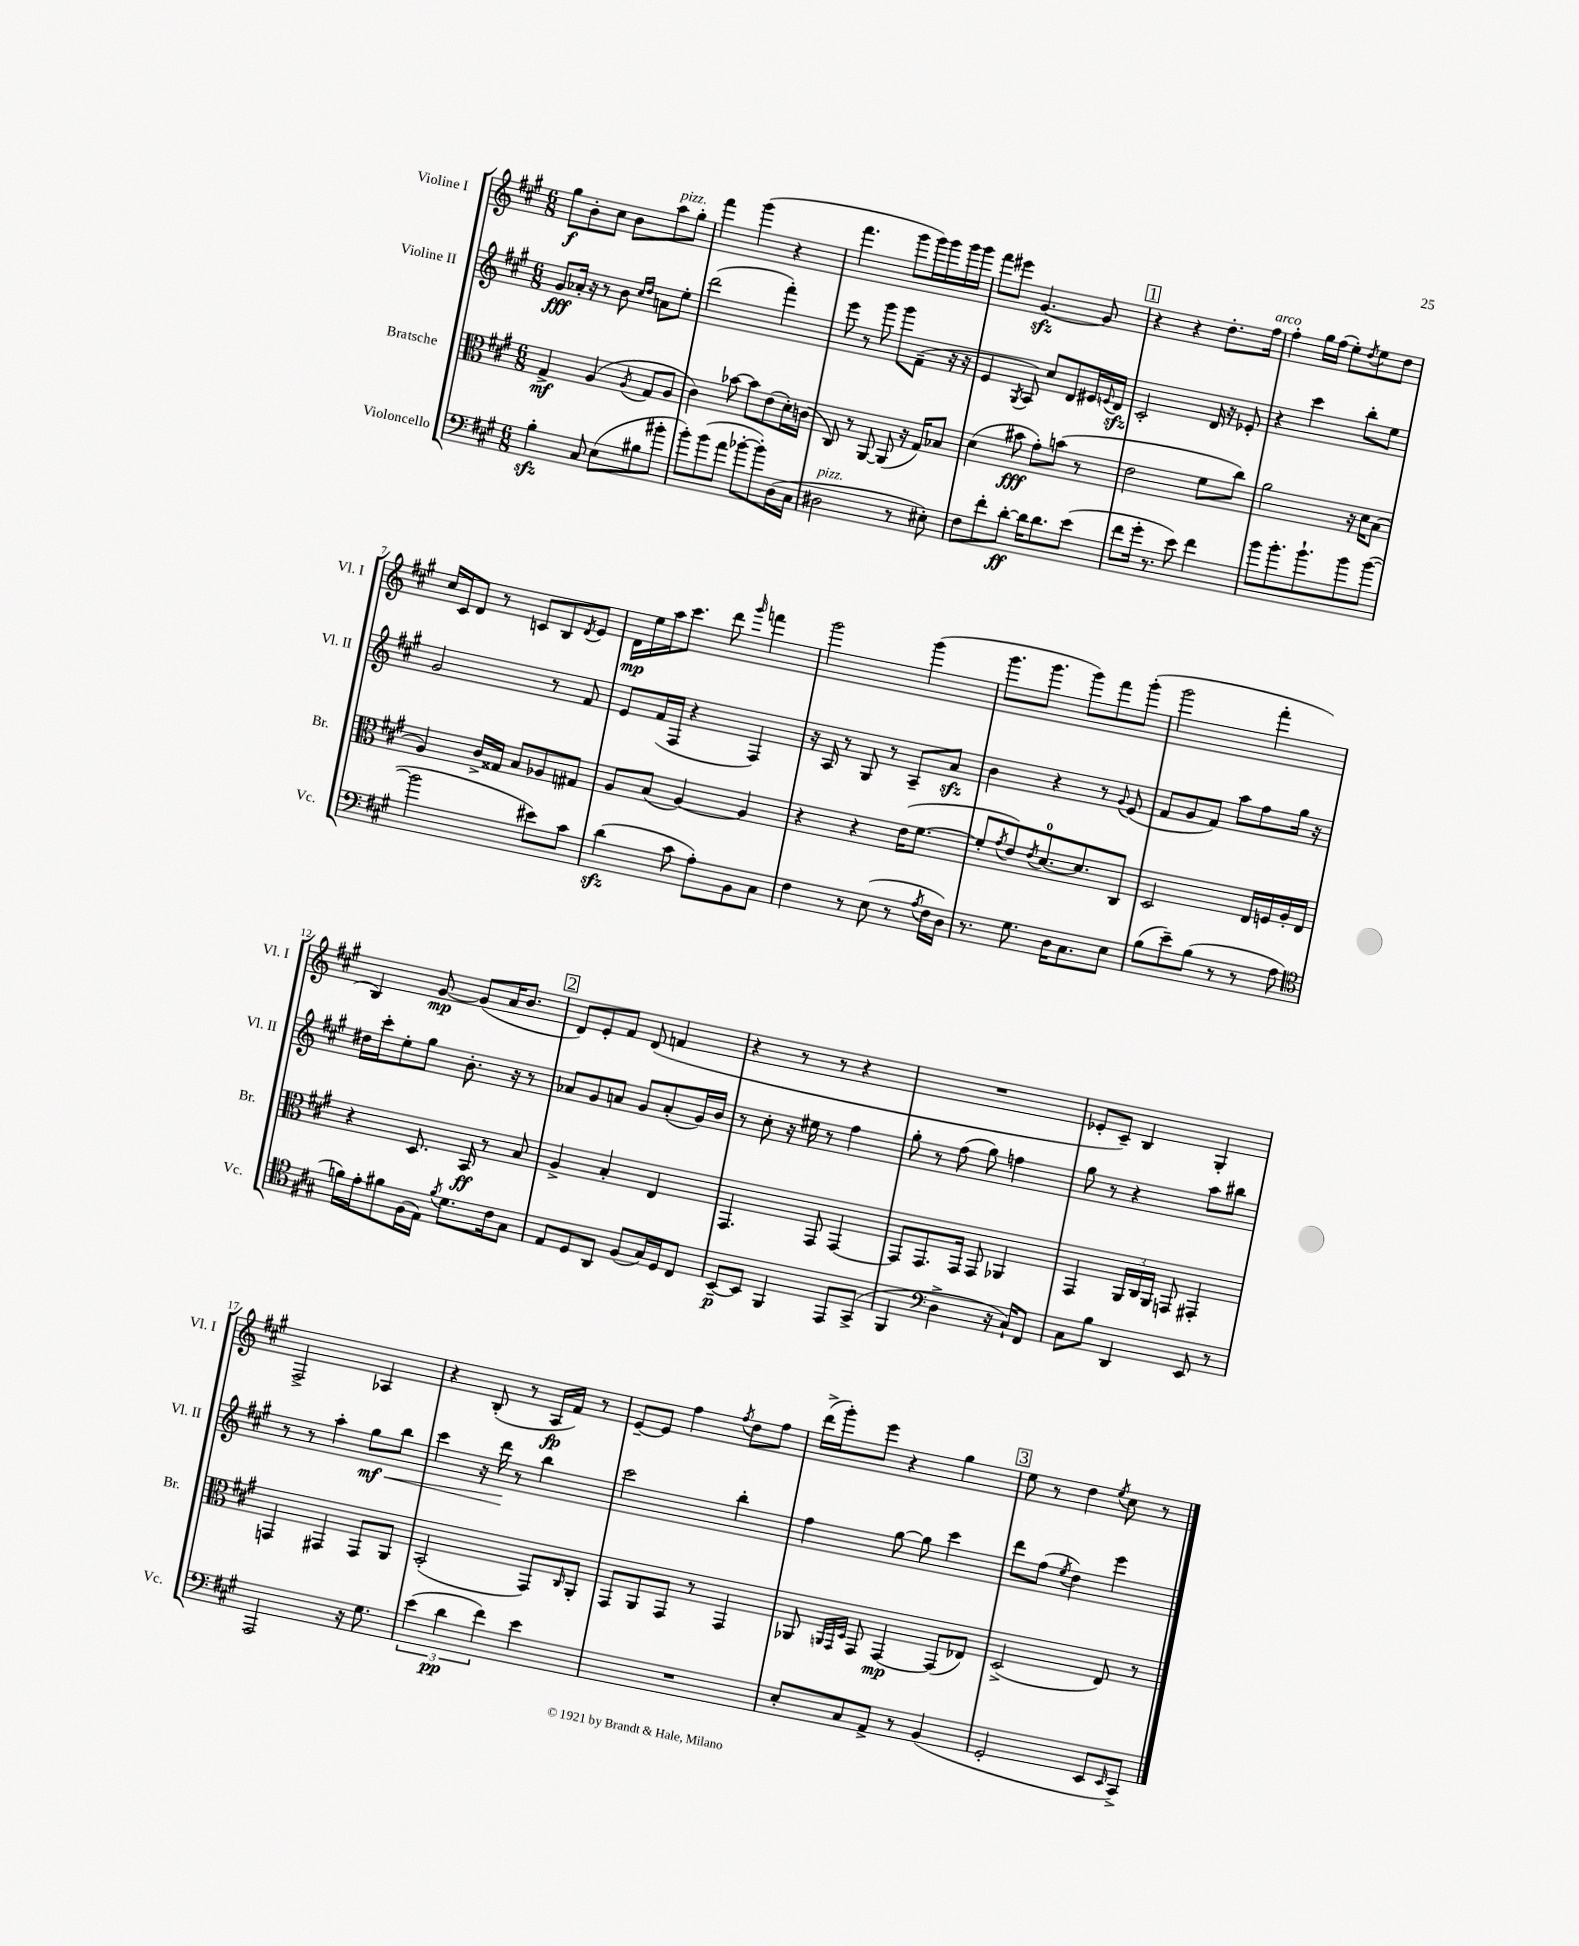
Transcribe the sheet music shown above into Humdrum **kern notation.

**kern	**dynam	**kern	**dynam	**kern	**dynam	**kern	**dynam
*part4	*part4	*part3	*part3	*part2	*part2	*part1	*part1
*staff4	*staff4	*staff3	*staff3	*staff2	*staff2	*staff1	*staff1
*I"Violoncello	*	*I"Bratsche	*	*I"Violine II	*	*I"Violine I	*
*I'Vc.	*	*I'Br.	*	*I'Vl. II	*	*I'Vl. I	*
*clefF4	*	*clefC3	*	*clefG2	*	*clefG2	*
*k[f#c#g#]	*	*k[f#c#g#]	*	*k[f#c#g#]	*	*k[f#c#g#]	*
*M6/8	*	*M6/8	*	*M6/8	*	*M6/8	*
=1	=1	=1	=1	=1	=1	=1	=1
4Bzz'\	.	4G#^/	mf	8g#/L	fff	8gg#\L	f
.	.	.	.	16a-X'/Jk	.	8b'\	.
.	.	.	.	16r	.	.	.
8C#/	.	(4A/	.	8r	.	8cc#\J	.
(8E\L	.	.	.	8b\	.	8b\L	.
.	.	.	.	16qqcc#/LL	.	.	.
.	.	8qA/	.	16qqdd/JJ	.	.	.
!	!	!	!	!	!	!LO:TX:a:i:t=pizz.	!
8B#X\	.	8G#/L	.	8an\L	.	8aa\	.
8b#X'\J	.	8A/J	.	8ee'\J	.	8gg#'\J	.
=2	=2	=2	=2	=2	=2	=2	=2
8b'\L)	.	4c#\)	.	(2ddd\	.	4fff#\	.
(8b\	.	.	.	.	.	.	.
8a\J	.	[8b-X\	.	.	.	(4ggg#\	.
[8b-X'\L	.	8b-\L]	.	.	.	.	.
8b-'\])	.	(8e\	.	4fff#'\)	.	4r	.
(16D\L	.	16d'\L)	.	.	.	.	.
16C#\JJ	.	(16cn\JJ	.	.	.	.	.
=3	=3	=3	=3	=3	=3	=3	=3
!LO:TX:a:i:t=pizz.	!	!	!	!	!	!	!
2D#X\	.	8C#/)	.	8eee\	.	4.fff#\	.
.	.	8r	.	8r	.	.	.
.	.	[8AA/	.	8ggg#\	.	.	.
.	.	(8AA/]	.	8ggg#\L	.	8ggg#\L	.
8r	.	16r	.	(8f#~\J	.	16ggg#\L)	.
.	.	16G#/KL)	.	.	.	16ggg#\	.
8E#X'\)	.	8B-X/J	.	16r	.	16ggg#\	.
.	.	.	.	16r	.	16ggg#\JJ	.
=4	=4	=4	=4	=4	=4	=4	=4
8F#\L	.	(4d\	.	4e/	.	8fff#\L	.
8f#'\	.	.	.	.	.	8eee#X\J	.
.	.	.	.	8qG#/	.	.	.
[8d'\J	ff	8b#X\	fff	8A/)	.	[4.g#zz/	.
16d\KL]	.	8g#'\L)	.	8cc#/L	.	.	.
8.d\	.	.	.	.	.	.	.
.	.	(8bn\J	.	8d/	.	.	.
(8e\J	.	8r	.	16e#X/L	.	8g#/]	.
.	.	.	.	8qqen/	.	.	.
.	.	.	.	16dzz/JJ	.	.	.
!!LO:REH:place=s1:t=1
=5	=5	=5	=5	=5	=5	=5	=5
8f#\L	.	2e\	.	2c#'/	.	4r	.
16g#'\Jk	.	.	.	.	.	.	.
8.r	.	.	.	.	.	.	.
.	.	.	.	.	.	4r	.
8e\)	.	.	.	.	.	.	.
4f#\	.	8f#\L	.	16d/	.	8.dd'\L	.
.	.	.	.	16r	.	.	.
.	.	8cc#\J)	.	8e-X'/	.	.	.
!	!	!	!	!	!	!LO:TX:a:i:t=arco	!
.	.	.	.	.	.	16ff#\Jk	.
=6	=6	=6	=6	=6	=6	=6	=6
8b\L	.	2a\	.	4r	.	4ff#'\	.
8.b'\	.	.	.	.	.	.	.
.	.	.	.	4ccc#\	.	16gg#\LL	.
8.b`\	.	.	.	.	.	(16ff#\JJ	.
.	.	.	.	.	.	8ee'\L)	.
.	.	.	.	.	.	8qdd/	.
8b\	.	16r	.	8bb'\L	.	8ee\	.
.	.	16d\KL	.	.	.	.	.
([8b\J	.	(8B\J	.	8ee\J	.	8dd\J	.
!!LO:LB:g=z
=7	=7	=7	=7	=7	=7	=7	=7
2b\]	.	4A/)	.	2g#/	.	16cc#/LL	.
.	.	.	.	.	.	16c#/J	.
.	.	.	.	.	.	8d/J	.
.	.	16c#^/LL	.	.	.	8r	.
.	.	16G##X/JJ	.	.	.	.	.
.	.	8B/L	.	.	.	8cn/L	.
8e#X\L)	.	8A-X/	.	8r	.	8B/	.
.	.	.	.	.	.	8qd/	.
8c#\J	.	8G#X/J	.	8f#/	.	8e/J	.
=8	=8	=8	=8	=8	=8	=8	=8
(4dzz\	.	8A/L	.	8e/L	.	16d\LL	mp
.	.	.	.	.	.	16ee\	.
.	.	(8B/J	.	(16f#/L	.	16aa\J	.
.	.	.	.	16F#/JJ	.	8.ccc#\J	.
8c#\	.	[4A/)	.	4r	.	.	.
8A'\L)	.	.	.	.	.	8ddd\	.
.	.	.	.	.	.	16qqggg#/	.
8BB\	.	4A/]	.	4F#/)	.	4fffn\	.
8C#\J	.	.	.	.	.	.	.
=9	=9	=9	=9	=9	=9	=9	=9
4F#\	.	4r	.	16r	.	2ggg#\	.
.	.	.	.	16A/	.	.	.
.	.	.	.	8r	.	.	.
8r	.	4r	.	8G#/	.	.	.
(8E\	.	.	.	8r	.	.	.
8r	.	(16e\KL	.	8A~/L	.	(4ggg#\	.
.	.	[8.f#\J	.	.	.	.	.
8qA/	.	.	.	.	.	.	.
16F#\LL	.	.	.	8azz/J	.	.	.
16D\JJ)	.	.	.	.	.	.	.
=10	=10	=10	=10	=10	=10	=10	=10
8.r	.	8f#'/L]	.	4b\	.	8.ggg#\L	.
.	.	8qg#/	.	.	.	.	.
.	.	8e/)	.	.	.	.	.
8.G#\	.	.	.	.	.	8.ggg#\J	.
.	.	8qe/	.	.	.	.	.
.	.	[8.d/	.	4r	.	.	.
16D\KL	.	.	.	.	.	8ggg#\L)	.
8.C#\	.	8.d/]	.	.	.	.	.
.	.	.	.	8r	.	8fff#\	.
.	.	.	.	8qqg#/	.	.	.
8E\J	.	8C#/J	.	(8e/	.	(8ggg#'\J	.
=11	=11	=11	=11	=11	=11	=11	=11
(8B\L	.	2D/	.	8f#/L	.	2ggg#\	.
8e~\)	.	.	.	8g#/	.	.	.
(8B\J	.	.	.	8f#/J)	.	.	.
8r	.	.	.	8aa\L	.	.	.
8r	.	16E/LL	.	8ff#\	.	4fff#'\	.
.	.	16Fn/	.	.	.	.	.
8A\	.	16A'/	.	16gg#\Jk	.	.	.
.	.	16E/JJ	.	16r	.	.	.
!!LO:LB:g=z
=12	=12	=12	=12	=12	=12	=12	=12
*clefC4	*	*	*	*	*	*	*
16fn\LL)	.	4r	.	16dd#X\LL	.	4B/)	.
16e'\J	.	.	.	16ccc#'\J	.	.	.
8f#X\	.	.	.	8ee'\	.	.	.
(16F#\L	.	8.D/	.	8gg#\J	.	[8g#/	mp
16E\JJ)	.	.	.	.	.	.	.
8qf#/	.	.	.	.	.	.	.
8.d\L	.	.	.	8.b'\	.	(8g#/L]	.
.	.	16BB/	ff	.	.	.	.
.	.	8r	.	.	.	16a/K	.
16c#\k	.	.	.	16r	.	8.b/J	.
8G#\J	.	8B/	.	8r	.	.	.
!!LO:REH:place=s1:t=2
=13	=13	=13	=13	=13	=13	=13	=13
8E/L	.	4A^/	.	8a-X/L	.	8d/L)	.
8D/	.	.	.	8g#/	.	8e'/	.
8AA/J	.	4B'/	.	8an/J	.	8f#/J	.
(8F#/L	.	.	.	8g#/L	.	(8d/	.
16G#/L)	.	4E/	.	(8a'/	.	4fn/	.
16D/J	.	.	.	.	.	.	.
8C#/J	.	.	.	16g#/L)	.	.	.
.	.	.	.	16b/JJ	.	.	.
=14	=14	=14	=14	=14	=14	=14	=14
[8BB~/L	p	4.GG#/	.	8r	.	4r	.
8BB/J]	.	.	.	8cc#'\	.	.	.
4FF#/	.	.	.	16r	.	8r	.
.	.	.	.	16ee#X\	.	.	.
.	.	8GG#/	.	8r	.	8r	.
8EE/L	.	[4GG#/	.	4ff#\	.	4r	.
(8GG#^/J	.	.	.	.	.	.	.
=15	=15	=15	=15	=15	=15	=15	=15
4FF#/	.	8GG#/L]	.	8gg#'\	.	2.r	.
.	.	8.GG#/	.	8r	.	.	.
*clefF4	*	*	*	*	*	*	*
4D^\	.	.	.	(8ff#\	.	.	.
.	.	16GG#/Jk	.	.	.	.	.
.	.	8GG#/	.	8gg#\)	.	.	.
16r	.	4AA-X/	.	4ffn\	.	.	.
16C#`/KL)	.	.	.	.	.	.	.
8FF#/J	.	.	.	.	.	.	.
=16	=16	=16	=16	=16	=16	=16	=16
8C#\L	.	4GG#/	.	8gg#\	.	8e-X'/L	.
8B\J	.	.	.	8r	.	8c#~/J)	.
4DD/	.	24AA/LL	.	4r	.	4B/	.
.	.	24C#/	.	.	.	.	.
.	.	24AA/JJ	.	.	.	.	.
.	.	8GGn/	.	.	.	.	.
8EE/	.	4GG#X'/	.	8aa\L	.	4G#'/	.
8r	.	.	.	8bb#X\J	.	.	.
!!LO:LB:g=z
=17	=17	=17	=17	=17	=17	=17	=17
2AAA/	.	4GGn/	.	8r	.	2F#^/	.
.	.	.	.	8r	.	.	.
.	.	4GG#X/	.	4aa'\	.	.	.
!	!	!	!	!	!LO:HP:b	!	!
16r	.	8GG#/L	.	8gg#\L	< mf	4A-X/	.
8.G#\	.	.	.	.	.	.	.
.	.	8AA/J	.	8bb\J	.	.	.
=18	=18	=18	=18	=18	=18	=18	=18
(6e\	.	(2BB'/	.	4ccc#\	.	4r	.
6d\	pp	.	.	.	.	.	.
.	.	.	.	16r	.	(8B'/	.
.	.	.	.	16ddd\	.	.	.
6f#\)	.	.	.	.	.	.	.
.	.	.	.	8r	[	8r	.
4e\	.	8GG#/L)	.	4bb\	.	16A/LL	fp
.	.	.	.	.	.	16f#/JJ)	.
.	.	16qqC#/	.	.	.	.	.
.	.	8AA'/J	.	.	.	8r	.
=19	=19	=19	=19	=19	=19	=19	=19
2.r	.	8GG#/L	.	2ccc#\	.	[8e~/L	.
.	.	8AA/	.	.	.	8e/J]	.
.	.	8GG#/J	.	.	.	4ff#\	.
.	.	8r	.	.	.	.	.
.	.	.	.	.	.	8qff#/	.
.	.	4GG#/	.	4bb'\	.	8dd\L	.
.	.	.	.	.	.	8ff#\J	.
=20	=20	=20	=20	=20	=20	=20	=20
8E'/L	.	8AA-X/	.	4ff#\	.	(16ddd^\LL	.
.	.	.	.	.	.	16ggg#'\J)	.
.	.	32qqAAn/LLL	.	.	.	.	.
.	.	32qqGG#/	.	.	.	.	.
.	.	32qqD/JJJ	.	.	.	.	.
8C#/	.	8GG#/	.	.	.	8eee\J	.
8AA^/J	.	[4GG#/	mp	[8gg#\	.	4r	.
8r	.	.	.	8gg#\]	.	.	.
(4BB/	.	(8GG#/L]	.	4ccc#\	.	4gg#\	.
.	.	8E-X/J)	.	.	.	.	.
!!LO:REH:place=s1:t=3
=21	=21	=21	=21	=21	=21	=21	=21
2GG#'/	.	(2D^/	.	8ddd\L	.	8ee\	.
.	.	.	.	(8ff#\J	.	8r	.
.	.	.	.	8qee/	.	.	.
.	.	.	.	4dd\)	.	4dd\	.
.	.	.	.	.	.	8qee/	.
8EE/L	.	8E/)	.	4eee\	.	8cc#\	.
16qqEE/	.	.	.	.	.	.	.
8CC#^/J)	.	8r	.	.	.	8r	.
==	==	==	==	==	==	==	==
*-	*-	*-	*-	*-	*-	*-	*-
